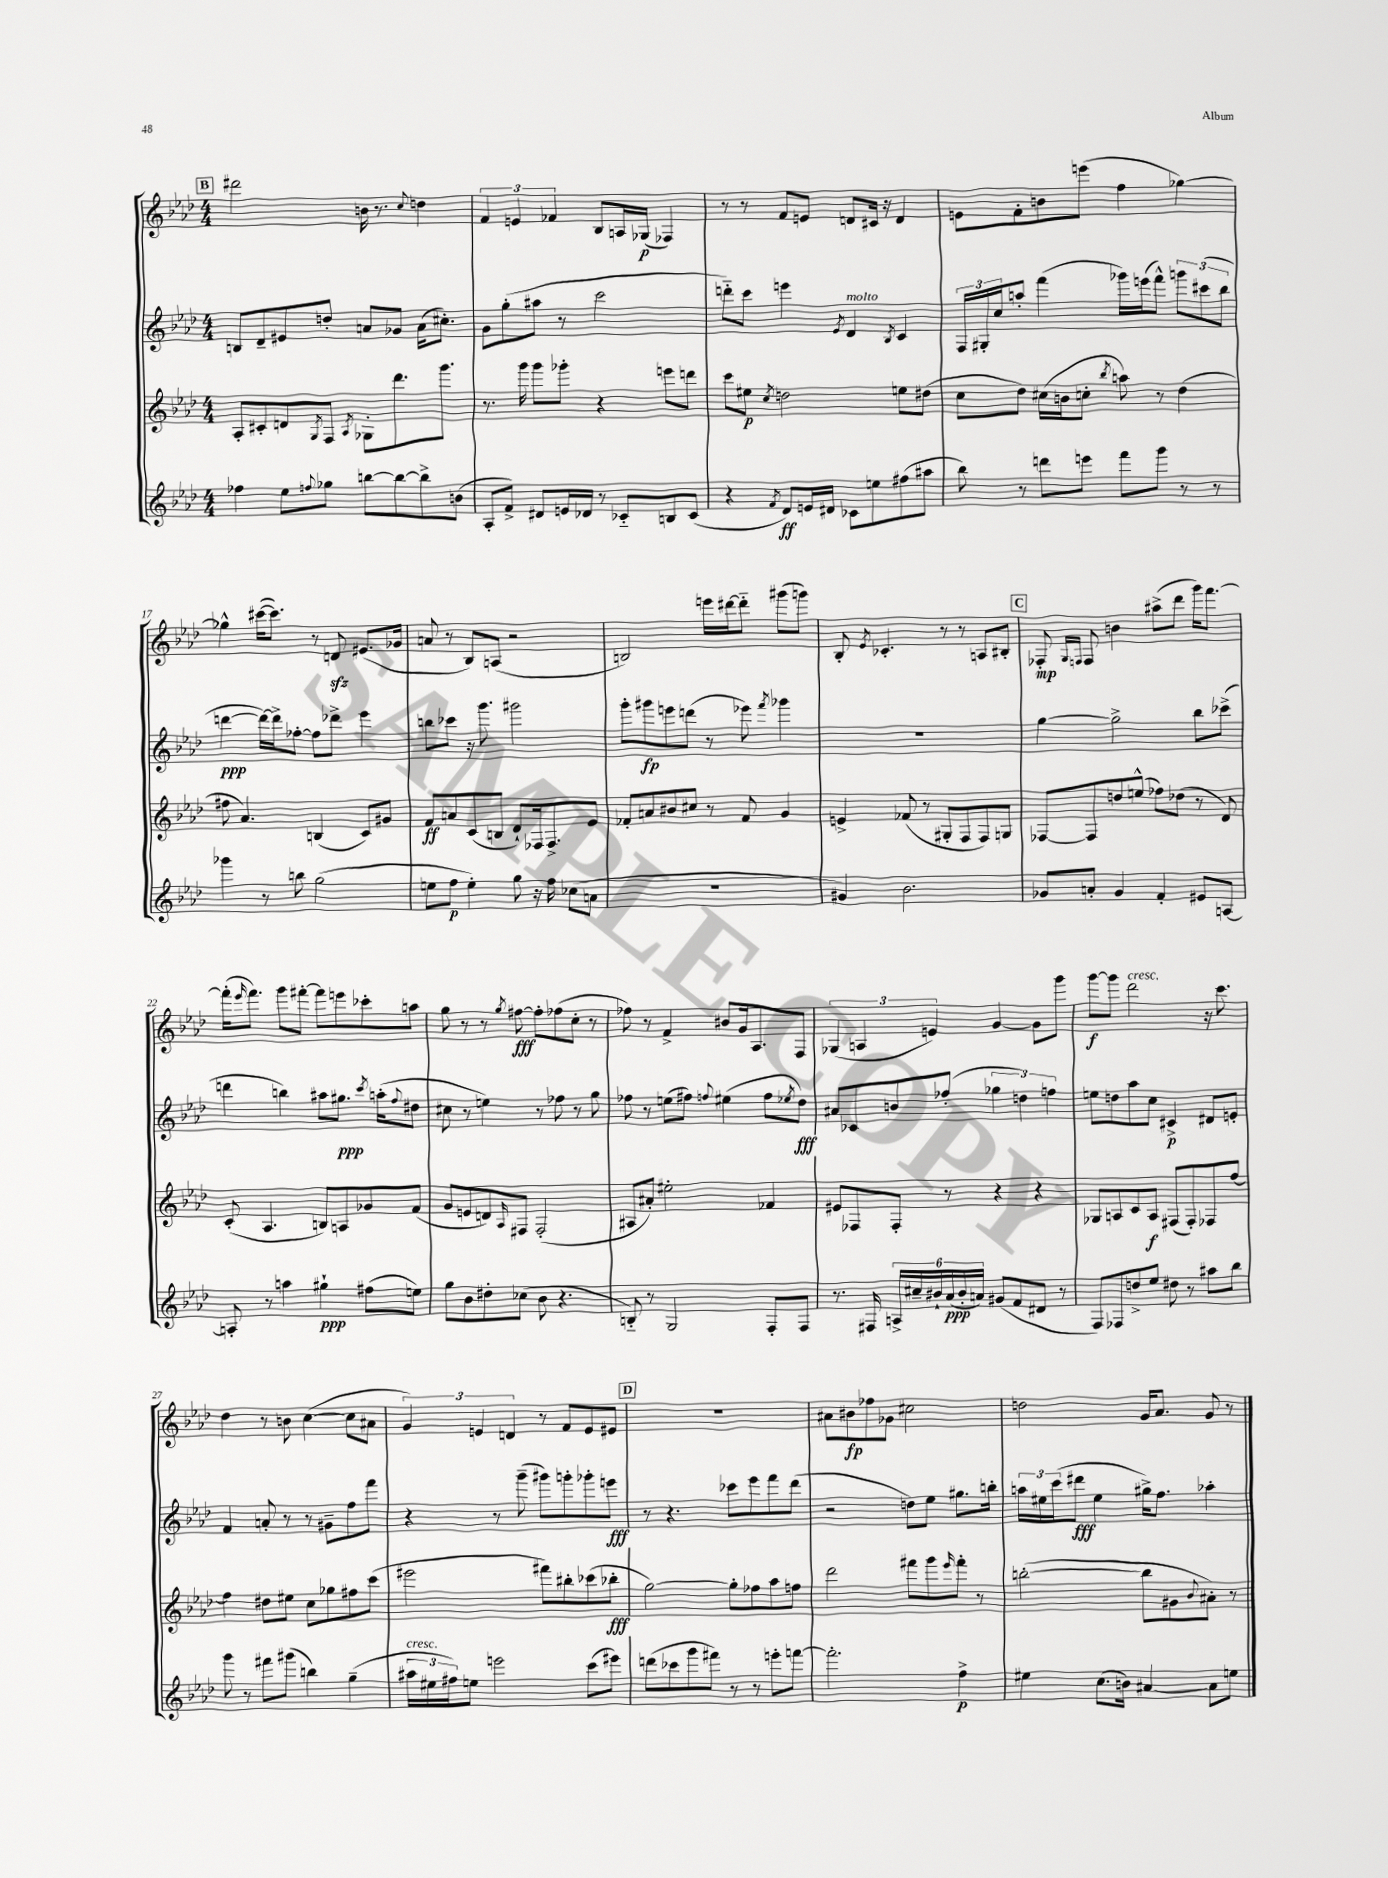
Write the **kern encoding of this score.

**kern	**kern	**kern	**kern
*staff4	*staff3	*staff2	*staff1
*clefG2	*clefG2	*clefG2	*clefG2
*k[b-e-a-d-]	*k[b-e-a-d-]	*k[b-e-a-d-]	*k[b-e-a-d-]
*M4/4	*M4/4	*M4/4	*M4/4
4ff-	8A-'	8B	2ddd#
.	8c#'	8d-~	.
8ee-	8d	8e#	.
8qqff	8qG	.	.
8gg-	8F	8dd'	.
.	8qA-	.	.
[8bb	8G-'	8a	16b
.	.	.	8.r
8bb_	8.ddd-	8g-	.
.	.	.	8qqcc
8bb^]	.	(16a	4dd
.	8.ggg	8.cc#')	.
(8b	.	.	.
=	=	=	=
8A-'	8.r	8g	6f
8f^)	.	(8gg'	.
.	.	.	6e
.	16ggg	.	.
8d#	8ggg	8aa#	.
.	.	.	6f-
16e	8ggg-'	8r	.
16d-	.	.	.
8r	4r	2ccc	8B-
8c-'~	.	.	16A
.	.	.	(16G-
8B	8eee	.	4F-)
(8c-	8ddd	.	.
=	=	=	=
4r	8ccc	8ddd'~)	8r
.	8ee#	8ccc	8r
8qf	8qcc	.	.
8d-)	2dd	4eee	8f
16e	.	.	8e
16d#	.	.	.
.	.	8qe-	.
8c-	.	4d-	8d
8ee	.	.	16c#
.	.	.	16r
.	.	8qB-	.
(8ff#	8ee	4c	4d
8aa#	(8dd#	.	.
=	=	=	=
8bb-)	8cc	24F	8e
.	.	24G#'	.
.	.	24cc	.
8r	8dd-)	8aa'	8f'
8ddd	(16cc#	(4fff	8b
.	16b	.	.
8eee	8cc'	.	(8eee
.	8qbb-	.	.
8fff	8aa)	16ggg-)	4ff
.	.	(16eee	.
8ggg	8r	8fff^^)	.
8r	(4dd-	12ggg	[4gg-)
.	.	(12ccc#	.
8r	.	.	.
.	.	12bb-	.
=	=	=	=
4ggg-	8ff#	[4ddd	4gg-^^]
.	4.a-)	.	.
8r	.	16ddd_)	([16ccc#
.	.	16ddd^]	8.ccc#])
8bb	.	[8ff-'	.
(2gg	(4B	8ff-]	8r
.	.	8ddd-^	8d
.	8c)	4eee-	(8.e#
.	8g#	.	.
.	.	.	16g-
=	=	=	=
8ee	8f	8bb	8a
8ff	8a	8ccc-	8r
4ee')	(8c	16r	8B-)
.	.	8.ggg	.
.	8B	.	(8A
8gg	8d-`)	2ggg#	2r
16r	16F-	.	.
16ff	8.F-^	.	.
(8cc-	.	.	.
8a	8e-	.	.
=	=	=	=
1r	8f-'	8ggg'	2B)
.	8a	8ggg#	.
.	8b#	8eee	.
.	8cc#	(8ddd	.
.	8r	8r	16eee
.	.	.	[16ddd#
.	8f-	8eee-)	8ddd#'~]
.	.	8qfff	.
.	4g	4ggg-	(8ggg#
.	.	.	8ggg)
=	=	=	=
4g#)	4e^	1r	8B-'
.	.	.	8qe-
.	.	.	4.c-'
2.b-	(8f-	.	.
.	8r	.	.
.	8G#'	.	8r
.	8F	.	8r
.	8F)	.	8A
.	8G	.	8B#'
=	=	=	=
8g-	[8F-	[4gg	8F-'
.	.	.	16qqG
.	.	.	16qqF
8a'	8F-]	.	8F
4g-	8dd	2gg^]	4b
.	(8ee^^	.	.
4f'	8ff-)	.	(8aa#^
.	(8dd-	.	8ddd-
8e#	8r	8bb-	16ggg)
.	.	.	[8.fff
[8A	8d-)	(8ccc-^	.
=	=	=	=
8A']	(8c'	4ddd	(16fff']
.	.	.	16qqeee-
.	.	.	8.fff)
8r	4.A-	.	.
4aa	.	4bb)	8ggg
.	.	.	[8fff#'
4gg#`	8B)	8aa#	8fff#]
.	8A	8.gg#	8eee
(8ff#	8g-	.	8ccc-'
.	.	8qccc	.
.	.	(16aa'	.
.	.	8qqff	.
8ee)	(8f	8dd#	8aa
=	=	=	=
8gg	8g	8cc#	8gg
8b-	8e	8r	8r
8dd#'	8d)	4ee)	8r
.	16qqA-	.	8qgg
(8cc-	8F#	.	[8ff#
8b-	(2F#'	8r	8ff#']
4.r	.	8ff-	(8ff-
.	.	8r	8cc'
.	.	8gg	8r
=	=	=	=
8B'~)	8A#	8ff-	8ff-)
8r	8a#')	8r	8r
2G	2ee#'	(8ee	4f^
.	.	8ff#)	.
.	.	8qqff	.
.	.	(4ee#	8b#
.	.	.	16g
.	.	.	8.A-
8F'	4f-	8ff	.
.	.	8qee-	.
8F	.	8dd-)	8F
=	=	=	=
8.r	8e#	8a#	(6G-
.	8F-	8c-	.
.	.	.	6A
16F#	.	.	.
24A^	8F-'	8b	.
24cc#~	.	.	.
24b#`	.	.	6e)
(24a-	8r	(8ff-'	.
24b#'	.	.	.
24a)	.	.	.
(8g#	4r	6gg-	[4g
8f	.	.	.
.	.	6dd)	.
8d#	4r	.	8g]
.	.	6ff	.
8r	.	.	8ggg
=	=	=	=
8F)	8G-	8ee	[8ggg
8F-	8A	8dd	8ggg]
8dd^	8c	8aa-	2ddd-
8ee-	8A	8cc	.
8dd#	(8F#	4c#^	.
8r	8F#')	.	.
8aa#	8F-	8d#	16r
.	.	.	8.ccc
8bb-	[8ff	8e'	.
=	=	=	=
8ggg	4ff]	4f	4dd-
8r	.	.	.
8fff#	8dd#	8a'	8r
(8ggg#	8ee#	8r	8b
4bb)	8cc	8r	([4cc
.	8gg-	8g#~	.
(4gg~	8ff#	8ff	8cc]
.	(8ccc	8fff	8a#
=	=	=	=
24aa#	2eee#	4r	6g)
24ee#	.	.	.
24ff#)	.	.	.
8ee	.	.	.
.	.	.	6e
2eee	.	8r	.
.	.	.	6d
.	.	(8ggg~	.
.	8fff#)	8ggg#)	8r
.	8bb#'	8ggg'	8f
(8ccc	(8ccc-	8ggg-'	8e
8eee#)	8bb-'	8eee	8e#
=	=	=	=
(8ddd	[2gg)	8r	1r
8ccc-	.	4.r	.
8ggg	.	.	.
8fff#)	.	.	.
8r	8gg']	8ccc-	.
8r	8ff-	8eee-	.
8eee'	8aa-	8fff	.
[8fff	8ff	(8ddd-	.
=	=	=	=
2.fff']	2ddd-	2r	8a#
.	.	.	8b#
.	.	.	8ff-
.	.	.	8g-
.	8fff#	8dd)	2cc#
.	8ggg	8ee-	.
.	16qqeee-	.	.
4ff^	8fff#'	8.gg#	.
.	8r	.	.
.	.	16bb'	.
=	=	=	=
4ee#	([2bb'	24aa	2dd
.	.	24ee#	.
.	.	(24ccc	.
.	.	8ddd#	.
(8.cc	.	4ee#	.
16b)	.	.	.
[4a#	8bb]	16gg#^)	16g
.	.	8.ff	8.a-
.	8g#	.	.
.	8qqb-	.	.
8a#]	8a#')	4aa-'	8g
8ee	8r	.	8r
==	==	==	==
*-	*-	*-	*-
